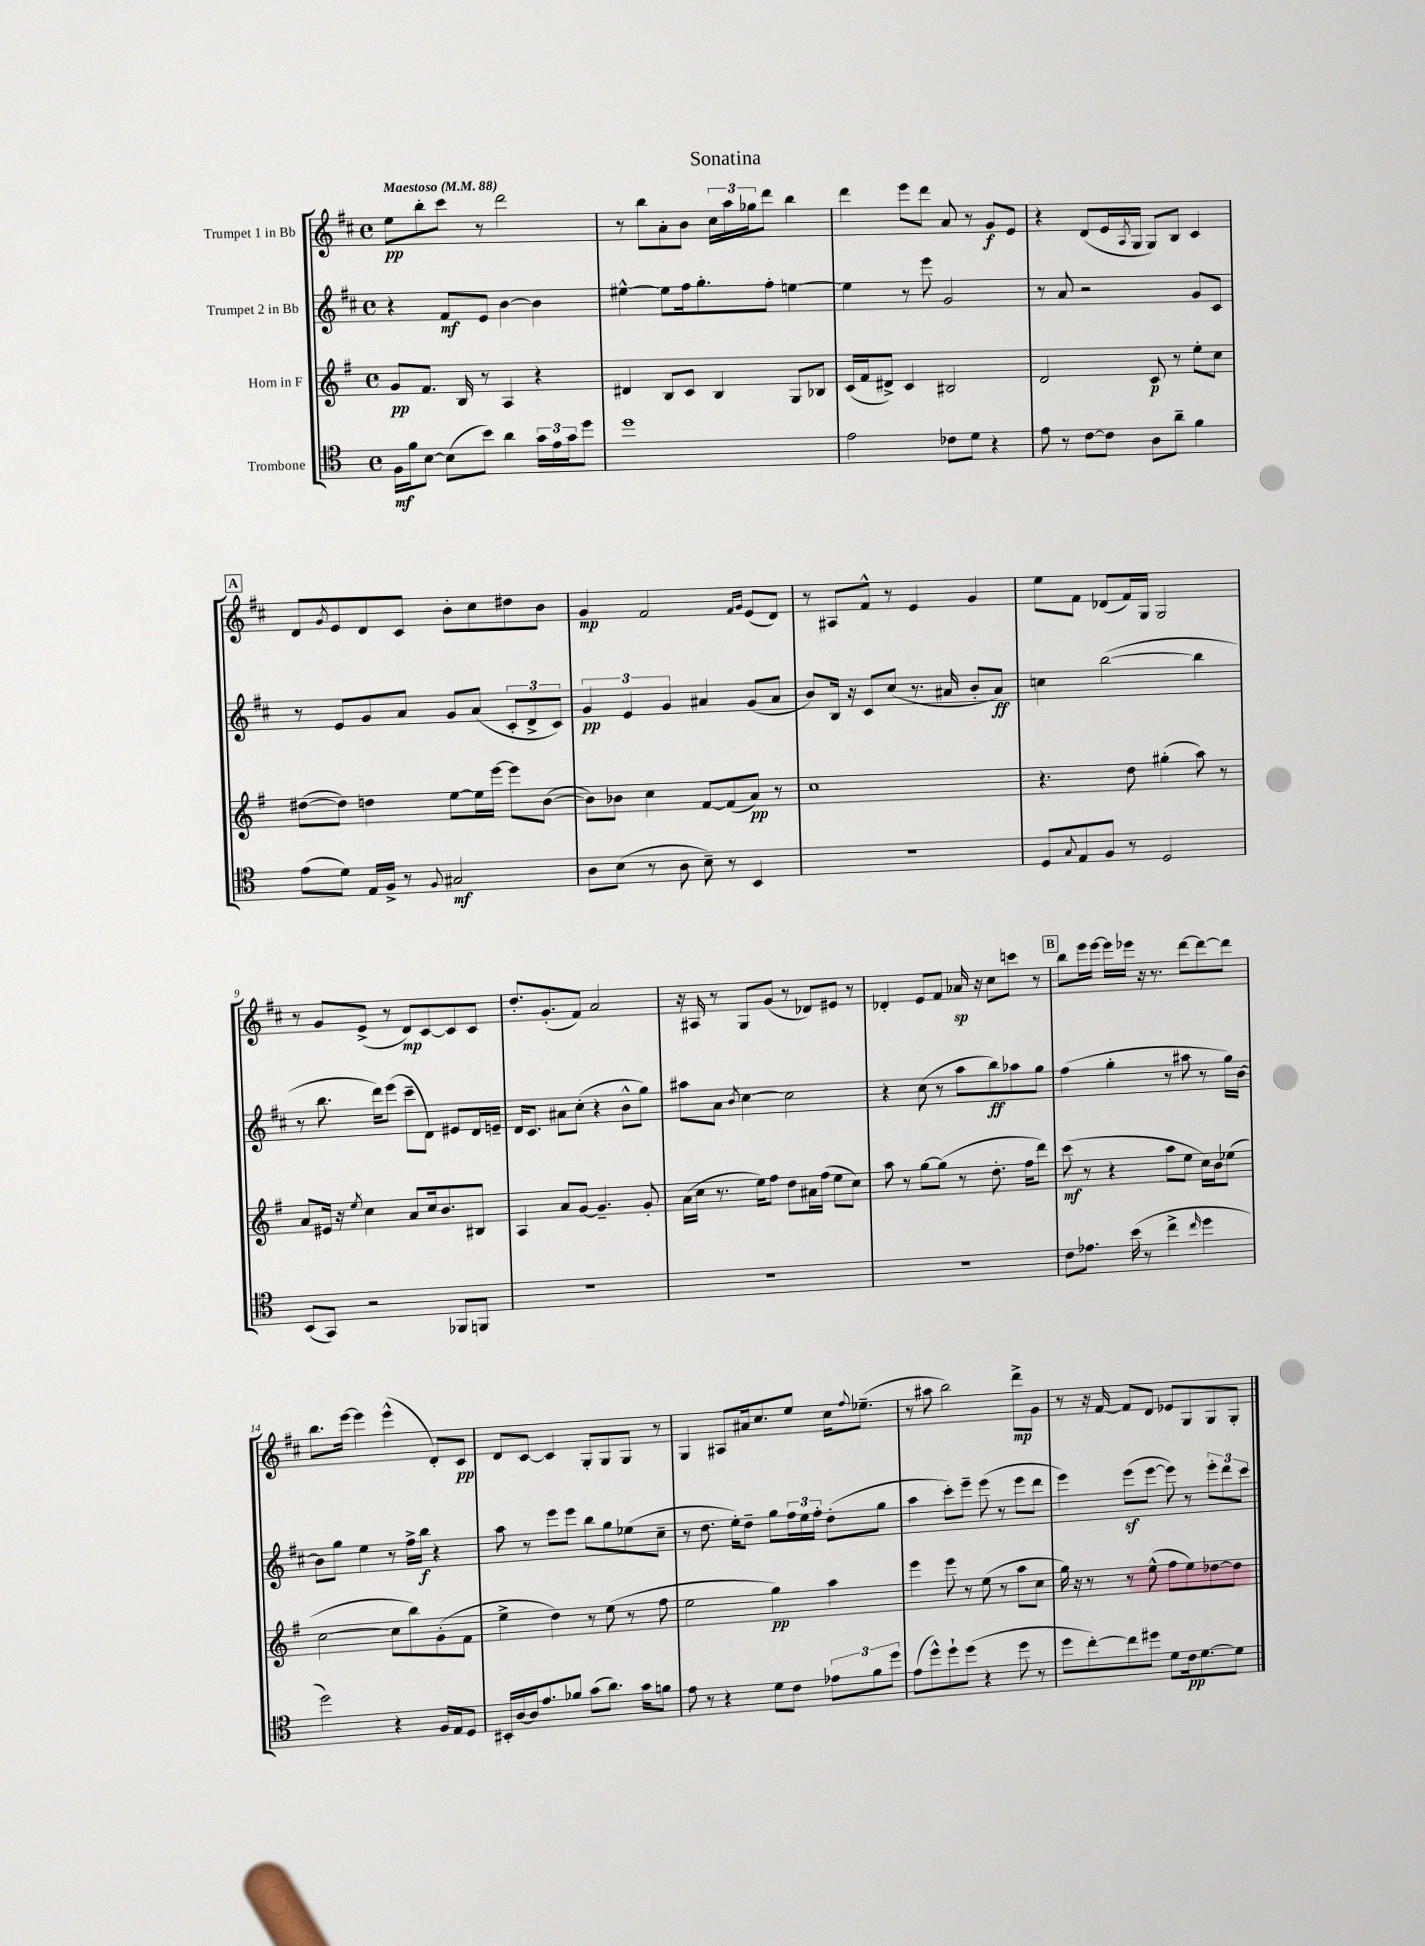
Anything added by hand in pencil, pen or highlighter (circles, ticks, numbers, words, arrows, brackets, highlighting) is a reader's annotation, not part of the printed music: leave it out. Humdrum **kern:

**kern	**kern	**kern	**kern
*staff4	*staff3	*staff2	*staff1
*clefC4	*clefG2	*clefG2	*clefG2
*k[]	*k[f#]	*k[f#c#]	*k[f#c#]
*M4/4	*M4/4	*M4/4	*M4/4
*met(c)	*met(c)	*met(c)	*met(c)
*MM88	*MM88	*MM88	*MM88
16F\LL	8g/L	4r	8ee\L
16f\J	.	.	.
[8B\J	8.f#/J	.	8bb'\
(8B\]L	.	8f#/L	8ccc#\J
.	16B/	.	.
8b\J)	8r	8e/J	8r
4a\	4A/	[4b\	2ddd\
24g\LL	4r	4b\]	.
24e\	.	.	.
24g\J	.	.	.
8dd\J	.	.	.
=	=	=	=
1dd	4d#/	[4ee#^^\	8r
.	.	.	8bb\L
.	8B/L	8ee#\]L	8a'\
.	8c/J	16ff#\k	8b\J
.	.	8.gg'\	.
.	4B/	.	24cc#\LL
.	.	.	24aa\
.	.	.	24gg-\J
.	.	8ff#'\J	8ddd\J
.	8G/L	[4ee\	4bb\
.	8B-/J	.	.
=	=	=	=
2e\	(16c/LL	4ee\]	4ddd\
.	16f#/J	.	.
.	8d#^/J)	.	.
.	4c/	8r	8eee\L
.	.	8eee\	8ddd\J
8c-\L	2B#/	2g/	8a/
8d\J	.	.	8r
4r	.	.	8g/L
.	.	.	8e/J
=	=	=	=
8e\	2d/	8r	4r
8r	.	8a/	.
[8c\L	.	2r	(8d/L
8c\]J	.	.	16e/L
.	.	.	8qA/
.	.	.	16G/JJ
8A\L	8c/	.	8G/L)
8a~\J	8r	.	8B/J
4f\	8ee'\L	8g/L	4c#/
.	8cc\J	8c#/J	.
=	=	=	=
(8e\L	([8dd#\L	8r	8d/L
.	.	.	8qg/
8d\J)	8dd#\]J)	8e/L	8e/
16E/LL	4dd\	8g/	8d/
16F^/JJ	.	.	.
8r	.	8a/J	8c#/J
8qqF/	.	.	.
2G#/	[8ee\L	8g/L	8b'\L
.	16ee\]L	(8a/J	8cc#\
.	[16eee\JJ	.	.
.	8eee\]L	12c#'/L	8dd#\
.	.	12d^/	.
.	([8b\J	.	8b\J
.	.	12c#/J)	.
=	=	=	=
8A\L	8b\]L)	6g/	4g/
(8B\J	8b-\J	.	.
.	.	6e/	.
8r	4cc\	.	2f#/
.	.	6g/	.
8A\	.	.	.
8B~\)	[8f#/L	4a#/	.
8r	(8f#/]	.	.
.	.	.	16qqf#/LL
.	.	.	16qqg/JJ
4BB/	8a/J)	(8g/L	(8e/L
.	8r	8a#/J	8d/J)
=	=	=	=
1r	1cc	8b/L)	8r
.	.	16B/Jk	8A#/L
.	.	16r	.
.	.	8c#/L	8f#^^/J
.	.	(8cc#/J	8r
.	.	8.r	4e/
.	.	16a#/	.
.	.	8b'/L	4g/
.	.	8a#/J)	.
=	=	=	=
8D/L	4.r	4cc\	8ee\L
8qqG/	.	.	.
8E/	.	.	8f#\J
8F/J	.	([2bb\	(8d-/L
8r	8dd\	.	16f#/L)
.	.	.	16G/JJ
2D/	(4gg#'\	.	2G/
.	8aa\)	4bb\]	.
.	8r	.	.
=	=	=	=
(8BB/L	8a/L	8r	8r
8GG/J)	16e#/Jk	8.bb\	8g/L
.	16r	.	.
.	8qee/	.	.
2r	4cc\	.	(8e^/J
.	.	16ddd\LK)	.
.	.	(8eee\J	8r
.	8a/L	8ccc#~\L	8d/L)
.	16cc/k	8d\J)	[8c#/
.	8.b/	.	.
8FF-/L	.	8e#/L	8c#/]
8FF/J	8B#/J	16d/L	8c#/J
.	.	16e~/JJ	.
=	=	=	=
1r	4A/	16d/LK	8.dd'/L
.	.	8.c#/J	.
.	.	.	(8.g'/
.	8a/L	8a#\L	.
.	[8g/J	(8cc#'\J	8f#/J)
.	4.g~/]	4r	2a/
.	.	8b^^\L	.
.	8g'/	8gg\J)	.
=	=	=	=
1r	(16a\LL	8aa#\L	16r
.	16cc\JJ	.	16A#/
.	8.r	8a\J	8r
.	.	8qb/	.
.	.	[4cc#\	8G/L
.	16ee\LK)	.	.
.	8ff#\J	.	(8g/J
.	8dd\L	2cc#\]	8r
.	16a#\L	.	8d-/L)
.	(16ff#\JJ	.	.
.	8ee\L	.	8e#/J
.	8cc\J)	.	8r
=	=	=	=
1r	8aa\	4r	4d-'/
.	8r	.	.
.	[8gg\L	(8cc#\	8e/L
.	(8gg\]J	8r	8f#/J
.	8r	8aa\L	16a-/
.	.	.	16r
.	8.dd'\	8bb\)	8cc#\L
.	.	8aa-\	8ccc\J
.	16ff#\LK	.	.
.	8ddd\J)	8gg\J	8r
=	=	=	=
8c\L	(8ccc\	(4ff#\	8bb\L
8.e-\J	8r	.	16eee\L
.	.	.	[16eee\JJ
.	4r	4gg'\	16eee\]LL
(16b\	.	.	16eee-\JJ
8r	.	.	16r
.	.	.	8.r
4cc^\	8aa\L	8r	.
.	8ee\J	8aa#\	[8ddd\L
16qqcc/	.	.	.
4dd\	16cc\LL)	8r	8ddd\_
.	16b\J	.	.
.	(8ee-\J	16gg\LL)	8ddd\]J
.	.	[16b\JJ	.
=	=	=	=
2dd\)	[2cc\	8b\]L	8.bb\L
.	.	8gg\J	.
.	.	.	[16eee\Jk
.	.	4ee\	4eee\]
4r	8cc\]L	8r	(4eee^^\
.	8bb\)	16ff#^\LL	.
.	.	16bb\JJ	.
16F/LL	(8g'\	4r	8d'/L)
16E/J	.	.	.
8D/J	8f#\J	.	8c#/J
=	=	=	=
16BB#'/LL	4ee^\	8aa\	8d/L
[16A/	.	.	.
16A/]J	.	8r	[8c#/J
8.e/	.	.	.
.	4dd\)	8eee\L	4c#/]
8f-/J	.	8eee\J	.
(8g\L	8r	8bb\L	8G'/L
8.a\J)	(8ee\	8gg\	8G/
.	8r	(8ee-\	8G/J
16g\LK	.	.	.
8f\J	8ff#\	8cc#~\J	8r
=	=	=	=
8e\	2ee\	8r	4G/
8r	.	8.dd\	.
4r	.	.	8A#/L
.	.	16ee'\LK)	.
.	.	8dd~\J	16a#/k
.	.	.	8.cc#/
8d\L	4gg\)	8gg\L	.
8c\J	.	24ff#\L	8ee/J
.	.	24ee\	.
.	.	24ff#'\JJ	.
12e-\L	4aa\	(8dd'\L	16cc#\LK
.	.	.	8qqff#/
.	.	.	(8.ee-~\J
12f\	.	.	.
.	.	8gg\J	.
12dd\J	.	.	.
=	=	=	=
(8e\L	4eee\	4aa\	8r
8dd^^\)	.	.	8aa#\
8dd`\	8eee\	8ccc#'\L)	2bb\)
(8dd\J	8r	8eee~\J	.
4r	(8ee\	(8eee\	.
.	8r	8r	.
8dd\	8aa\L	8eee\L	8ddd^\L
8r	8cc\J	8ddd\J	8g\J
=	=	=	=
8dd\L	16gg\)	4eee\)	8r
.	16r	.	.
[8cc'\)	8r	.	16r
.	.	.	[16f#/
8cc\]	8r	(8eee\L	8f#/]L
8dd#\J	(8ee^^\	[8eee\J	8d/J
8d\L	8ff#\L	8eee\])	8e-/L
16c\k	8ee\)	8r	8G/
[8.d\	.	.	.
.	[8dd-\	12eee'\L	8G/
.	.	12ddd\	.
8d\]J	8dd-\]J	.	8G'/J
.	.	12ccc#\J	.
==	==	==	==
*-	*-	*-	*-
